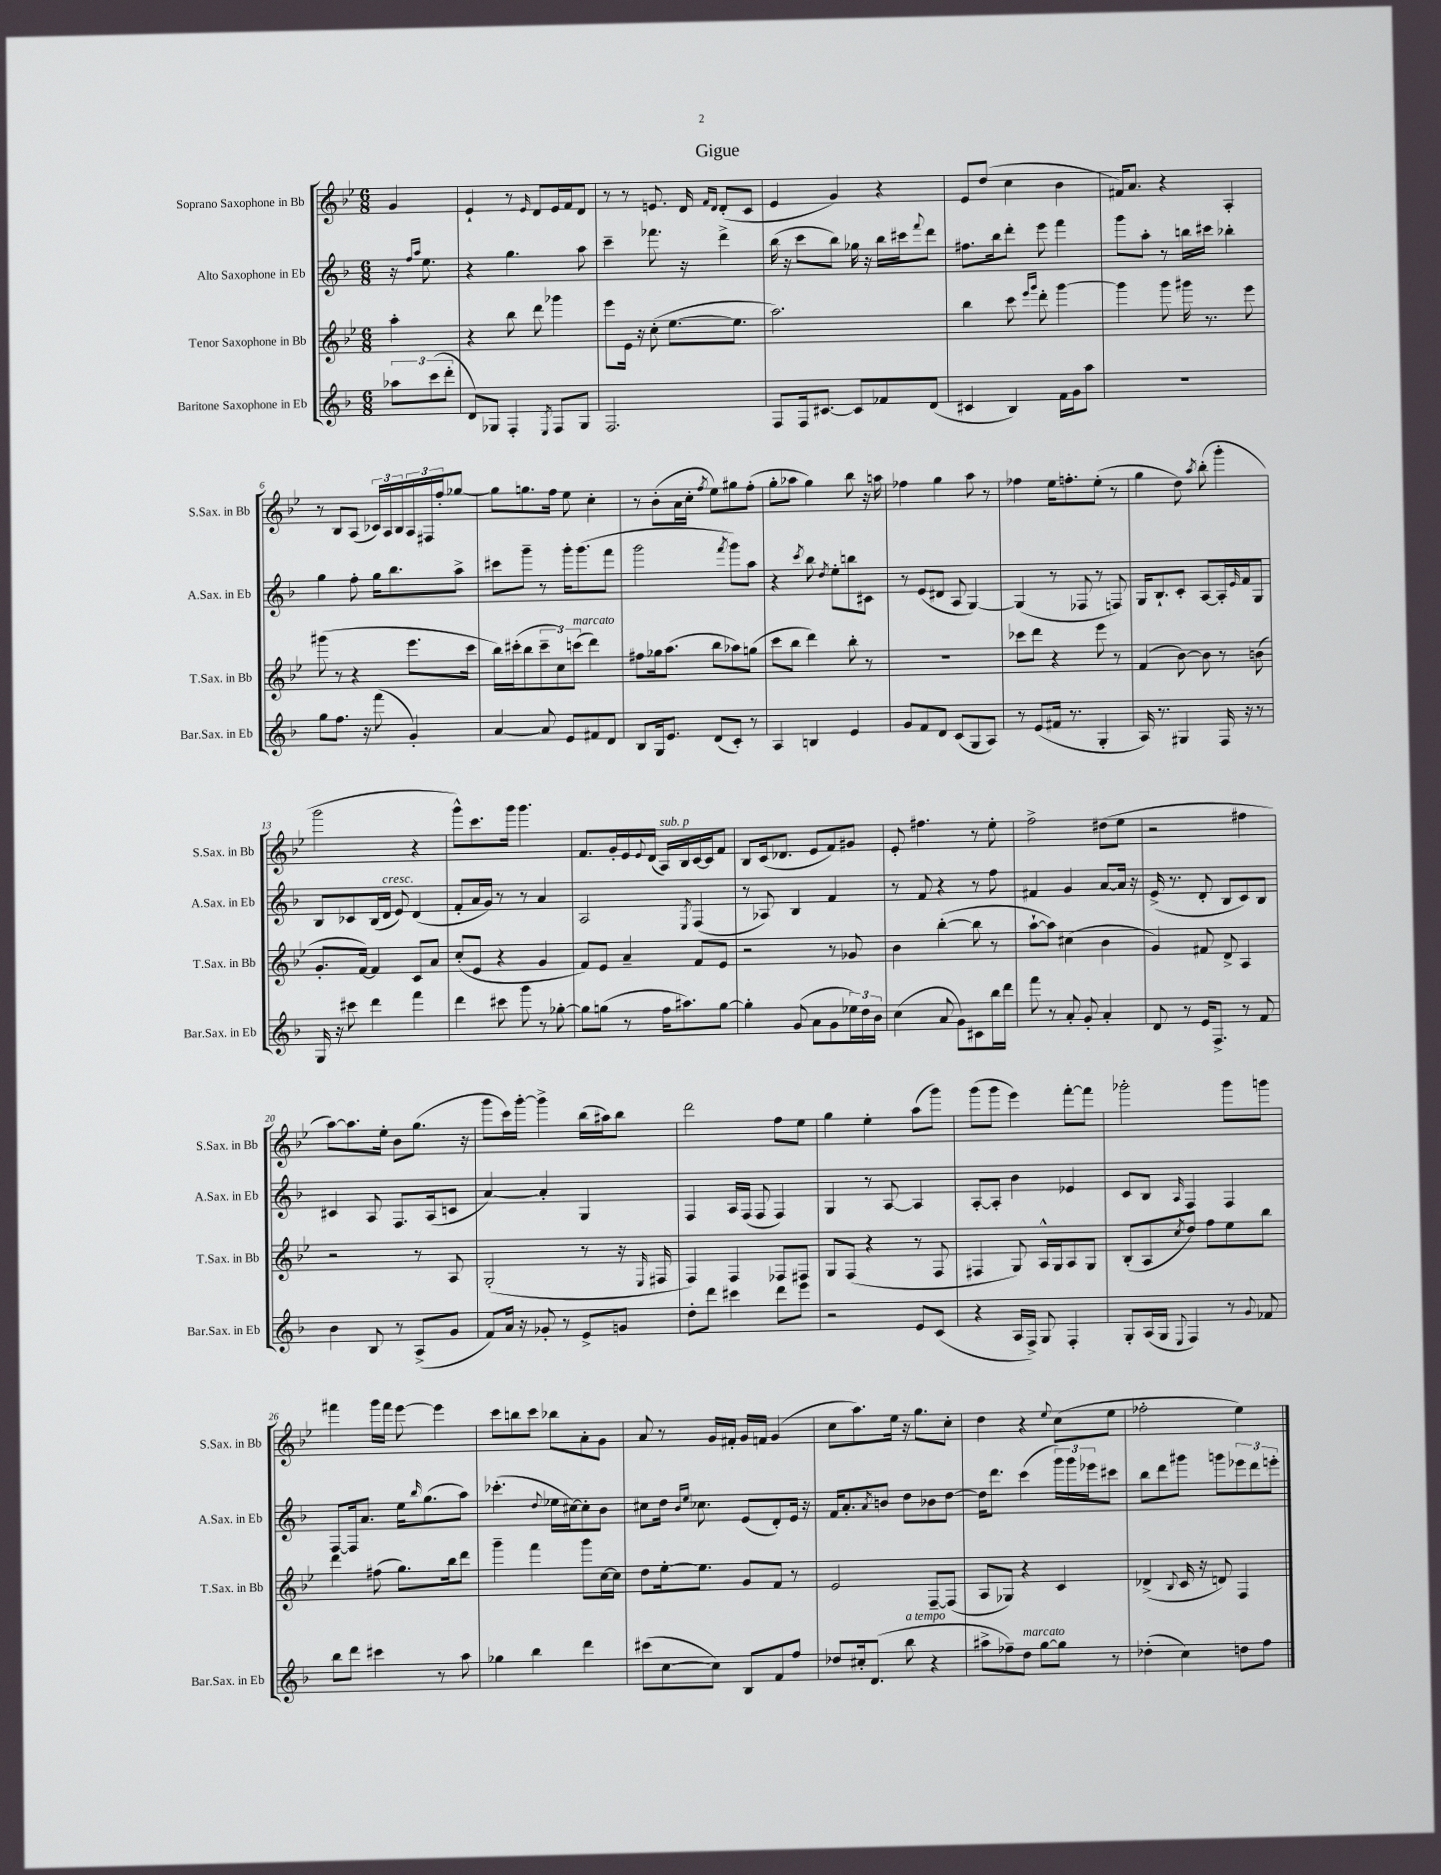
\header { title = "Gigue" }
<<
\new StaffGroup <<
\new Staff = "s0" \with { instrumentName = "Soprano Saxophone in Bb" shortInstrumentName = "S.Sax. in Bb" } {
    \clef treble \key bes \major \numericTimeSignature \time 6/8 \partial 4
    g'4 |
    ees'4-! r8 \grace { ees'16 } d'8 ees'16 f'16 d'8 |
    r8 r8 e'8. d'16 \grace { f'16 d'16 } d'8-.( c'8 |
    ees'4 g'4) r4 |
    ees'8 d''8( c''4 bes'4 |
    fis'16) a'8. r4 a4-. |
    r8 bes8 a8( \tuplet 3/2 { ces'16) a16 bes16 } \tuplet 3/2 { a16 fis16 f''16-. } ges''8~ |
    ges''8 g''8. f''16 ees''8 c''4-. |
    r8 bes'8-.( a'16 c''16-. \acciaccatura { f''8 } ees''8) gis''8 f''8-.( |
    g''8-. aes''8 g''4) bes''8 r16 a''16 |
    fes''4 g''4 a''8 r8 |
    fes''4 ees''16 f''8.-. ees''8-.( r8 |
    g''4 d''8) \acciaccatura { a''8 } bes''8-.( g'''4-. |
    g'''2 r4 |
    g'''8-^) c'''8. g'''16 g'''4. |
    f'8. g'16-. ees'16 \appoggiatura { ees'8 } d'16( a16^\markup { \italic "sub. p" }) bes16 c'16~ c'16 f'8 |
    bes8 c'16( des'8. ees'8 f'8) gis'8 |
    ees'8-. fis''4. r8 ees''8-. |
    f''2-> dis''8( ees''8 |
    r2 fis''4 |
    a''8~) a''8. ees''16-. bes'8 g''8.( r16 |
    g'''8 c'''16) g'''16~-. g'''4-> bes''16( ais''16) bes''8 |
    d'''2 f''8 ees''8 |
    g''4 ees''4-. a''8( g'''8) |
    g'''8( g'''8 ees'''4) f'''8~-. f'''8 |
    ges'''2-. ges'''8 g'''8 |
    fis'''4 g'''16 fis'''16 ees'''8~ ees'''4 |
    c'''8 b''8 c'''8 bes''8 a'8-. g'8 |
    a'8 r8 g'16 fis'16-. g'16 f'16 g'4( |
    c''8 a''8.) ees''16 r16 g''8. c''8-. |
    d''4 r4 \appoggiatura { ees''8 } c''8( ees''8 |
    fes''2-. ees''4) \bar "|." |
}
\new Staff = "s1" \with { instrumentName = "Alto Saxophone in Eb" shortInstrumentName = "A.Sax. in Eb" } {
    \clef treble \key f \major \numericTimeSignature \time 6/8 \partial 4
    r16 \grace { f''16 a''16 } e''8. |
    r4 g''4. a''8 |
    c'''4-- fes'''8. r16 d'''4-> |
    bes''16( r16 c'''8 bes''8) ges''16 r16 bes''16 cis'''16 \appoggiatura { f'''8 } d'''8 |
    fis''8. bes''16 d'''8-. e'''8 f'''4 |
    g'''8 a''8-. r8 b''16 cis'''16 bes''4-. |
    g''4 f''8-. g''16 bes''8. a''8-> |
    cis'''8 g'''8-- r8 g'''16-. g'''8.( f'''8 |
    g'''2 \acciaccatura { f'''8 } g'''8) a''8 |
    r4 \acciaccatura { c'''8 } bes''8 \acciaccatura { d''8 } e''8-. b''8 cis'8 |
    r8 e'8( dis'8 a8 g4~) |
    g4( r8 fes8 r8 f8) |
    g16 bes8.-! c'8-. a8~ a16-. \grace { e'16 } f'16 g8 |
    bes8 ces'8 bes16( d'16^\markup { \italic "cresc." } e'8) d'4( |
    f'8-. a'16 g'16) r8 r8 a'4 |
    a2 \acciaccatura { e8 } f4( |
    r8 aes8) bes4 f'4 |
    r8 f'8 r4 r8 f''8 |
    fis'4 g'4 a'8~ a'16 r16 |
    e'16->( r8. d'8-. bes8 c'8) bes8 |
    cis'4 a8 f8. a16( c'8 |
    a'4~) a'4-. g4 |
    f4 a16 f16( f8 f4) |
    g4 r8 a8~ a4 |
    a8~-. a8-. bes'4 ees'4 |
    c'8 bes8 \grace { a16 } f4 f4 |
    f8~ f16 a'8. e''16 \grace { bes''16 } g''8.( a''8) |
    ces'''4.-.( \appoggiatura { d''8 } ees''16 cis''16~) cis''8-. bes'8 |
    cis''8 d''16 \grace { bes'16 e''16 } ces''8. e'8( d'8-.) e'16 r16 |
    f'16 a'8.-. \acciaccatura { a'8 } b'8 d''8 bes'8 d''8~ |
    d''16 d'''8. c'''4( \tuplet 3/2 { g'''16) g'''16 ees'''16 } cis'''8 |
    bes''8 d'''8 gis'''8 g'''8 \tuplet 3/2 { ees'''8 d'''8 e'''8-. } \bar "|." |
}
\new Staff = "s2" \with { instrumentName = "Tenor Saxophone in Bb" shortInstrumentName = "T.Sax. in Bb" } {
    \clef treble \key bes \major \numericTimeSignature \time 6/8 \partial 4
    a''4-. |
    r4 bes''8 d'''8 ges'''4 |
    ees'''8 ees'16 r16 c''8-.( ees''8.~ ees''8. |
    a''2.) |
    bes''4 c'''8 \grace { ees'''16 g'''16 } d'''8-. g'''4~ |
    g'''4 g'''8 gis'''16 r8. ees'''8 |
    gis'''8( r8 r4 ees'''8. c'''16 |
    bes''16) cis'''16-.( bes''8 \tuplet 3/2 { cis'''8-- c''8) c'''8^\markup { \italic "marcato" }( } d'''4) |
    fis''8 ges''16 a''8.( bes''8 aes''8) g''8( |
    c'''8 bes''8 d'''4) bes''8-. r8 |
    R2. |
    ces'''8 d'''8 r4 ees'''8 r8 |
    f'4( bes'8~) bes'8 r8 b'8( |
    g'8.-. f'16~) f'4 c'8 a'8 |
    c''8-.( ees'8 r4 g'4 |
    f'8) ees'8 a'4-- f'8 ees'8 |
    r2 r8 ges'8 |
    bes'4 bes''4~-.( bes''8 r8 |
    a''8~-! a''8) cis''4( bes'4 |
    g'4) fis'8 d'8-> a4 |
    r2 r8 a8 |
    g2-.( r8 r16 \grace { ees16 } fis16 |
    f4) f4 fes8 fis8 |
    g8 f8( r4 r8 f8 |
    fis4 g8) a16-^ g16 a8 g8 |
    bes8-.( a8 \acciaccatura { c''8 } d''8) f''8 ees''8 bes''8 |
    d'''4 fis''8( g''8.) bes''16 d'''8 |
    g'''4-- f'''4 g'''8 c''16~ c''16 |
    d''8 ees''16~-. ees''8. g'8 f'8 r8 |
    ees'2 f8~-- f8( |
    a8 ges8) r4 c'4 |
    des'4->( \appoggiatura { bes8 } c'16 r16 d'8) f4 \bar "|." |
}
\new Staff = "s3" \with { instrumentName = "Baritone Saxophone in Eb" shortInstrumentName = "Bar.Sax. in Eb" } {
    \clef treble \key f \major \numericTimeSignature \time 6/8 \partial 4
    \tuplet 3/2 { aes''8 c'''8( d'''8-. } |
    d'8) ges8 f4-. \acciaccatura { e8 } f8 ges8 |
    f2. |
    f8 f16 cis'8.~ cis'8 fes'8 d'8( |
    cis'4 bes4) f'16 g'16 a''8 |
    R2. |
    g''8 f''8. r16 f'''8( g'4-.) |
    a'4~ a'8 e'8 fis'8 d'8 |
    bes8 g16 e'8. d'8( c'8-.) r8 |
    a4 b4 e'4 |
    g'8 f'8 d'8 c'8( g8 a8) |
    r8 e'8( fis'16 r8. g4-. |
    a16) r8. gis4 f16 r16 r8 |
    g16 r16 cis'''8 d'''4 f'''4 |
    d'''4 cis'''8 g'''8 r8 ges''8~-. |
    ges''8 g''8( r8 f''16 ais''8.) g''8~ |
    g''4-. g'8( a'8 g'8 \tuplet 3/2 { ees''16) d''16 bes'16 } |
    c''4( a'8 g'8) cis'8 bes''16 d'''16 |
    f'''8 r8 a'8-. g'8-. a'4-. |
    d'8 r8 e'16 f8.-> r8 f'8 |
    bes'4 bes8 r8 a8->( g'8 |
    f'8) a'16 r16 ges'8-. r8 e'8-> g'8 |
    d''8-. d'''8 cis'''4 d'''8 e'''8 |
    r2 e'8 c'8( |
    r4 a16 f16->) g8 f4-. |
    g8-. a16( g16 \appoggiatura { e8 } f4) r8 \appoggiatura { g'8 } fes'8 |
    bes''8 d'''8 cis'''4 r8 a''8 |
    ges''4 bes''4 d'''4 |
    cis'''8( c''8~ c''8) bes8 f'8 f''8 |
    des''8 cis''16-. d'8.( bes''8^\markup { \italic "a tempo" } r4 |
    ais''8-> fes''8--) d''8^\markup { \italic "marcato" } g''8~ g''8 r8 |
    des''4-.( c''4) d''8 f''8 \bar "|." |
}
>>
>>
